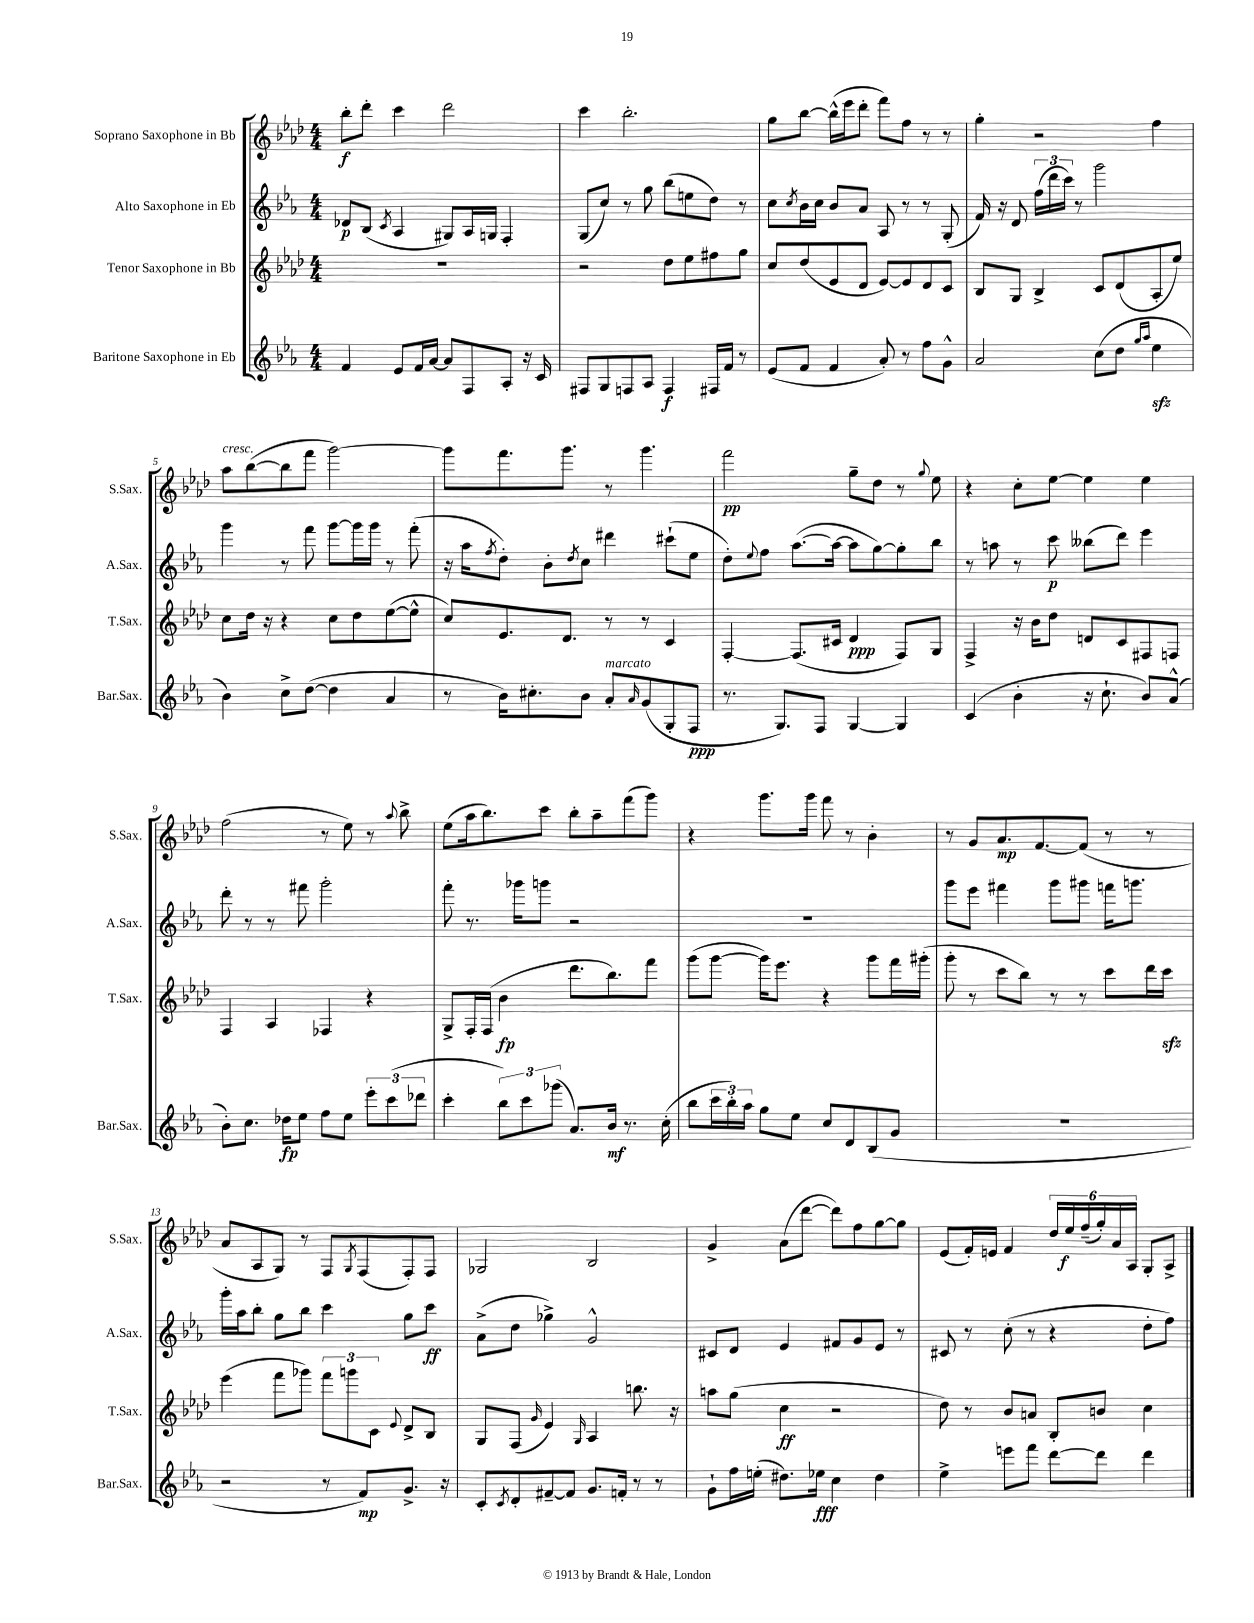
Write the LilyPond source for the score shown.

<<
\new StaffGroup <<
\new Staff = "s0" \with { instrumentName = "Soprano Saxophone in Bb" shortInstrumentName = "S.Sax." } {
    \clef treble \key aes \major \numericTimeSignature \time 4/4
    bes''8-.\f des'''8-. c'''4 des'''2 |
    c'''4 bes''2.-. |
    g''8 bes''8~ bes''16-^( ees'''16 des'''8-. f'''8) f''8 r8 r8 |
    g''4-. r2 f''4 |
    aes''8^\markup { \italic "cresc." } bes''8~( bes''8 f'''8 g'''2~) |
    g'''8 f'''8. g'''8. r8 g'''4. |
    f'''2\pp g''8-- des''8 r8 \appoggiatura { g''8 } ees''8 |
    r4 c''8-. ees''8~ ees''4 ees''4 |
    f''2( r8 ees''8) r8 \appoggiatura { aes''8 } bes''8-> |
    ees''8( aes''16 bes''8.) c'''8 bes''8-. aes''8-- f'''8( g'''8) |
    r4 g'''8. g'''16 f'''8 r8 bes'4-. |
    r8 g'8 aes'8.\mp f'8.~ f'8( r8 r8 |
    aes'8 aes8 g8) r8 f8 \acciaccatura { g8 } f8( f8-.) f8 |
    ges2 bes2 |
    g'4-> aes'8( des'''8~ des'''8) f''8 g''8~ g''8 |
    ees'8( f'16-.) e'16 f'4 \tuplet 6/4 { des''16 ees''16\f f''16--( g''16-.) aes'16 aes16 } g8-. aes8-> \bar "|." |
}
\new Staff = "s1" \with { instrumentName = "Alto Saxophone in Eb" shortInstrumentName = "A.Sax." } {
    \clef treble \key ees \major \numericTimeSignature \time 4/4
    des'8\p bes8( \acciaccatura { c'8 } aes4 gis8) aes16 g16 f4-. |
    g8( c''8) r8 g''8 bes''8( e''8 d''8) r8 |
    c''8 \acciaccatura { c''8 } bes'16 c''16 bes'8 aes'8 aes8 r8 r8 g8-.( |
    f'16) r16 d'8 \tuplet 3/2 { f''16( d'''16 c'''16) } r8 g'''2 |
    g'''4 r8 f'''8 g'''8~ g'''16 g'''16 r8 f'''8-.( |
    r16 aes''16 \acciaccatura { f''8 } d''8-.) bes'8-. \acciaccatura { d''8 } c''8 dis'''4 cis'''8-!( ees''8 |
    d''8-.) \appoggiatura { ees''8 } f''8 aes''8.~( aes''16~ aes''8 g''8~) g''8-. bes''8 |
    r8 a''8 r8 c'''8\p beses''8( d'''8) ees'''4 |
    d'''8-. r8 r8 fis'''8 g'''2-. |
    f'''8-. r8. ges'''16 g'''8 r2 |
    R1 |
    g'''8 ees'''8 fis'''4 g'''8 gis'''8 f'''16 g'''8. |
    g'''16-. aes''16 bes''8-. g''8 bes''8 c'''4 g''8 c'''8\ff |
    aes'8->( d''8 ges''4->) g'2-^ |
    cis'8 d'8 ees'4 fis'8 g'8 ees'8 r8 |
    cis'8 r8 c''8-.( r8 r4 d''8-. f''8) \bar "|." |
}
\new Staff = "s2" \with { instrumentName = "Tenor Saxophone in Bb" shortInstrumentName = "T.Sax." } {
    \clef treble \key aes \major \numericTimeSignature \time 4/4
    R1 |
    r2 des''8 ees''8 fis''8 g''8 |
    c''8 des''8( ees'8 des'8 ees'8~) ees'8 des'8 c'8 |
    bes8 g8 bes4-> c'8 des'8( aes8-. ees''8) |
    c''8 des''16 r16 r4 c''8 des''8 ees''8~( ees''8-^ |
    c''8) ees'8. des'8. r8 r8 c'4 |
    f4~-. f8.( cis'16 des'4\ppp f8) g8 |
    f4-> r16 bes'16 des''8 d'8 c'8 fis8 f8 |
    f4 aes4 fes4 r4 |
    g8-> f16-. f16( bes'4\fp des'''8. bes''8.) f'''8 |
    g'''8( g'''8~ g'''16) ees'''8. r4 g'''8 f'''16 gis'''16-.( |
    g'''8-. r8 c'''8 bes''8) r8 r8 c'''8 des'''16 c'''16\sfz |
    ees'''4( f'''8 ges'''8) \tuplet 3/2 { f'''8 g'''8 c'8 } \appoggiatura { ees'8 } des'8-> bes8 |
    g8 f8( \grace { g'16 } ees'4) \grace { g16 } aes4 b''8. r16 |
    a''8 g''8( c''4\ff r2 |
    des''8) r8 bes'8 a'8 bes8-. b'8 c''4 \bar "|." |
}
\new Staff = "s3" \with { instrumentName = "Baritone Saxophone in Eb" shortInstrumentName = "Bar.Sax." } {
    \clef treble \key ees \major \numericTimeSignature \time 4/4
    f'4 ees'8 f'16 aes'16~ aes'8 f8 aes8-. r16 c'16 |
    fis8 g8 f8 aes8 f4\f fis16 f'16 r8 |
    ees'8( f'8 f'4 aes'8-.) r8 f''8 g'8-^ |
    aes'2 c''8( d''8 \grace { g''16 aes''16 } ees''4\sfz |
    bes'4) c''8-> d''8~( d''4 aes'4 |
    r8 bes'16) cis''8.-. bes'8 aes'8-.^\markup { \italic "marcato" } \grace { aes'16 } g'8( g8-. f8\ppp |
    r8. g8.) f8 g4~ g4 |
    c'4( bes'4-. r16 c''8.-! bes'8) aes'8-^( |
    bes'8-.) c''8. des''16\fp ees''8 f''8 ees''8 \tuplet 3/2 { ees'''8-. c'''8( des'''8 } |
    c'''4-. \tuplet 3/2 { bes''8) c'''8 ges'''8( } aes'8.) bes'16\mf r8. c''16-.( |
    bes''8 \tuplet 3/2 { c'''16 bes''16-.) aes''16 } g''8 ees''8 c''8 d'8 bes8( g'8 |
    R1 |
    r2 r8 f'8\mp) g'8.-> r16 |
    c'8-. \acciaccatura { c'8 } d'8-. fis'8~-- fis'8 g'8. f'16-. r8 r8 |
    g'8-! f''16 e''16-.( dis''8.) ees''16\fff c''4 dis''4 |
    ees''4-> e'''8 f'''8 d'''8~ d'''8 d'''4 \bar "|." |
}
>>
>>
